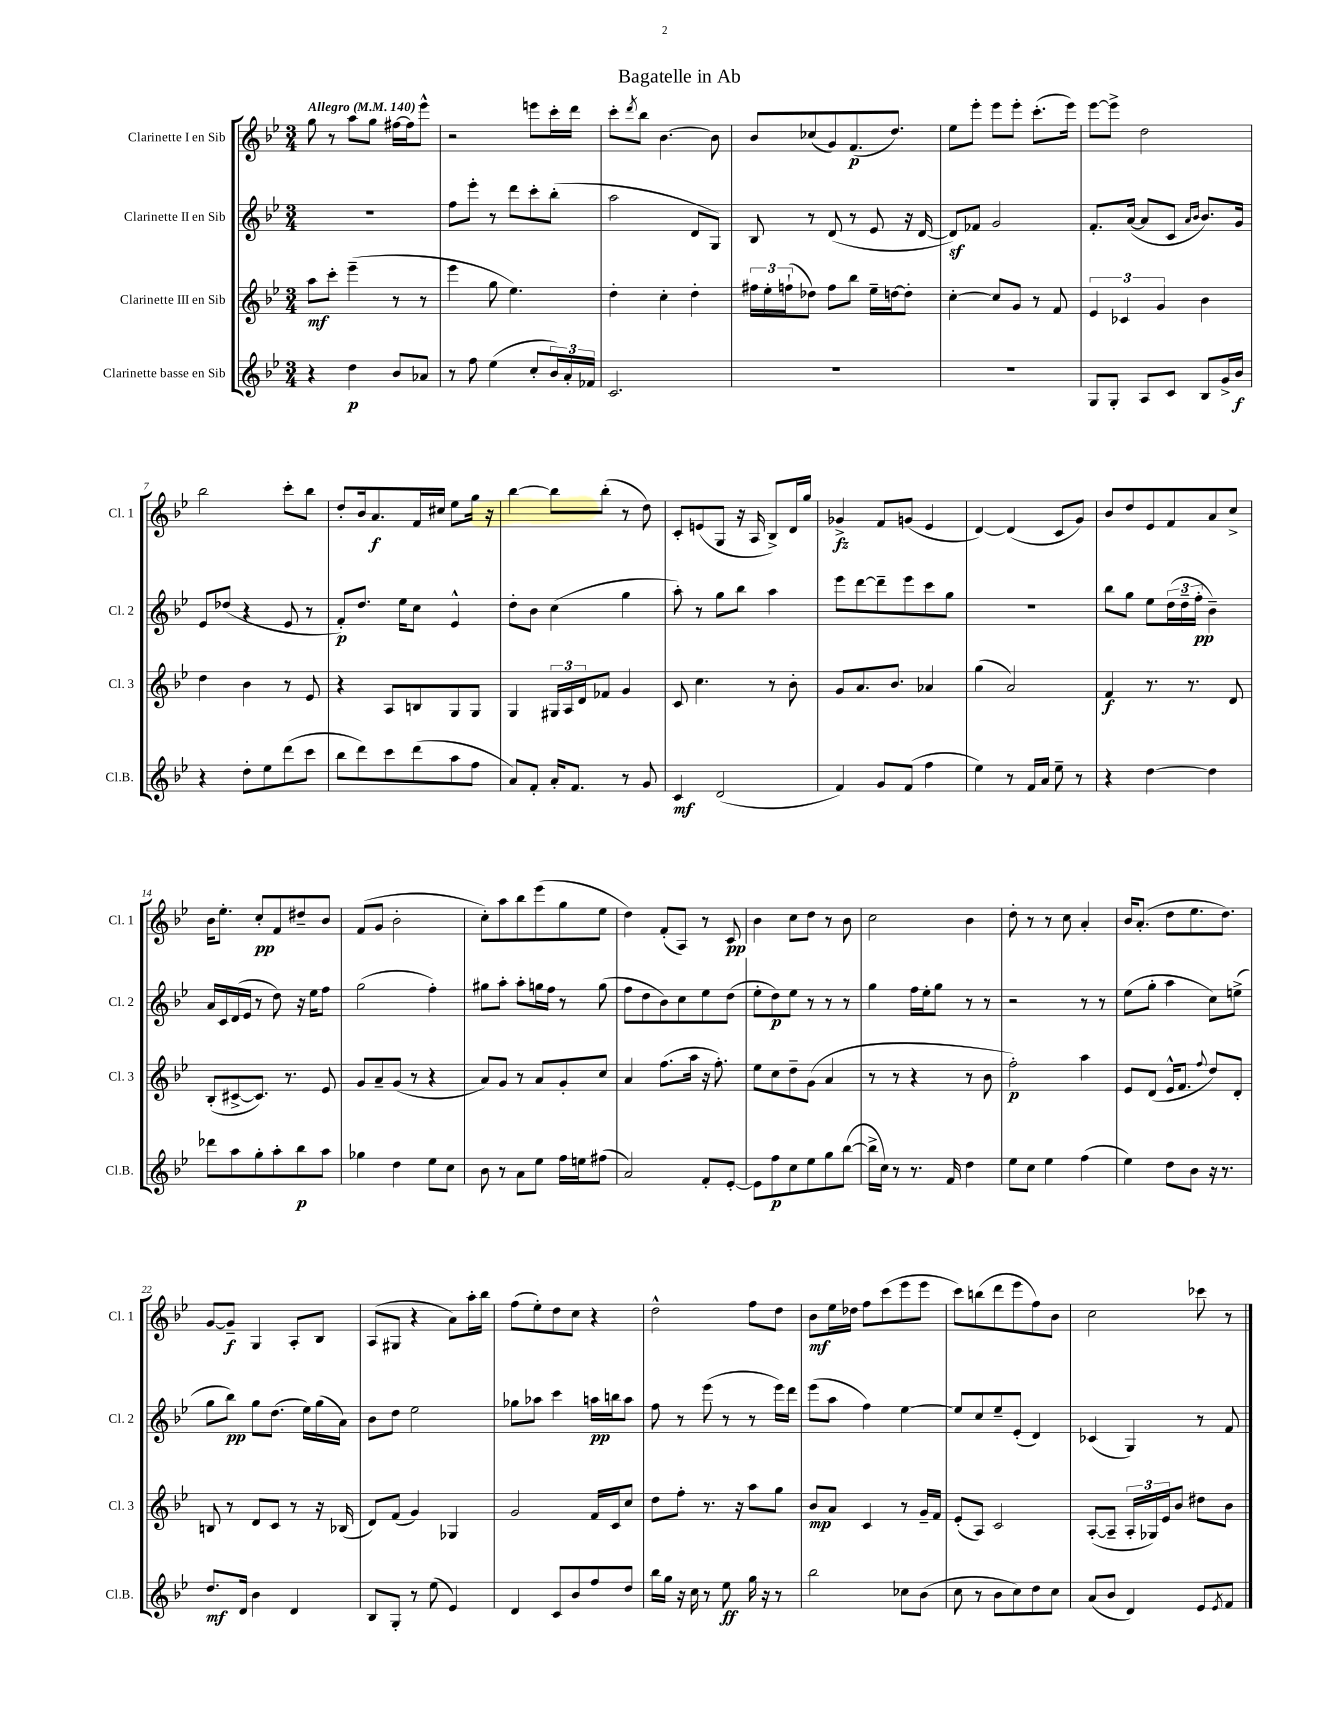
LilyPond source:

\header { title = "Bagatelle in Ab" }
<<
\new StaffGroup <<
\new Staff = "s0" \with { instrumentName = "Clarinette I en Sib" shortInstrumentName = "Cl. 1" } {
    \clef treble \key bes \major \numericTimeSignature \time 3/4 \tempo "Allegro" 4 = 140
    g''8 r8 a''8 g''8 fis''16~ fis''16 ees'''8-^ |
    r2 e'''8 c'''16-. d'''16 |
    c'''8-. \acciaccatura { d'''8 } bes''8 bes'4.~ bes'8 |
    bes'8 ces''8( g'8) f'8.\p( d''8.) |
    ees''8 ees'''8-. ees'''8 ees'''8-. c'''8.-.( ees'''16) |
    ees'''8~ ees'''8-> d''2 |
    bes''2 c'''8-. bes''8 |
    d''8-. bes'16 a'8.\f f'16 cis''16 ees''8 g''16 r16 |
    bes''4~ bes''8 bes''8-.( r8 d''8) |
    c'8-. e'8( g8 r16 a16 bes8->) d'16 g''16 |
    ges'4->\fz f'8 g'8( ees'4 |
    d'4~) d'4( c'8 g'8) |
    bes'8 d''8 ees'8 f'8 a'8 c''8-> |
    bes'16 ees''8.-. c''8-.\pp f'8 dis''8-- bes'8 |
    f'8( g'8 bes'2-. |
    c''8-.) a''8 bes''8 ees'''8( g''8 ees''8 |
    d''4) f'8-.( a8) r8 c'8\pp |
    bes'4 c''8 d''8 r8 bes'8 |
    c''2 bes'4 |
    d''8-. r8 r8 c''8 a'4-. |
    bes'16 a'8.-.( d''8 ees''8. d''8.) |
    g'8~ g'8--\f g4 a8-. bes8 |
    a8( gis8 r4 a'8) a''16-. bes''16 |
    f''8( ees''8-.) d''8 c''8 r4 |
    d''2-^ f''8 d''8 |
    bes'8\mf ees''16 des''16 f''8 c'''8( ees'''8 ees'''8 |
    c'''8) b''8( d'''8 ees'''8 f''8) bes'8 |
    c''2 ces'''8 r8 \bar "|." |
}
\new Staff = "s1" \with { instrumentName = "Clarinette II en Sib" shortInstrumentName = "Cl. 2" } {
    \clef treble \key bes \major \numericTimeSignature \time 3/4
    R2. |
    f''8 ees'''8-. r8 d'''8 c'''8-. bes''8-.( |
    a''2 d'8 g8) |
    bes8 r8 d'8( r8 ees'8 r16 d'16~ |
    d'8\sf) fes'8 g'2 |
    f'8.-. a'16~( a'8 c'8 \grace { a'16 bes'16 } bes'8.) g'16 |
    ees'8 des''8( r4 ees'8 r8 |
    f'8-.\p) d''8. ees''16 c''8 ees'4-^ |
    d''8-. bes'8 c''4( g''4 |
    a''8-.) r8 g''8 bes''8 a''4 |
    ees'''8 d'''8~ d'''8-- ees'''8 c'''8 g''8 |
    R2. |
    bes''8 g''8 ees''8 \tuplet 3/2 { d''16( d''16-- f''16-.\pp } bes'4--) |
    a'16 c'16 d'16( ees'16 r8 d''8) r16 ees''16 f''8 |
    g''2( f''4-.) |
    gis''8 a''8-. a''8-. g''16 f''16 r8 g''8( |
    f''8 d''8 bes'8) c''8 ees''8 d''8( |
    ees''8-. d''8\p) ees''8 r8 r8 r8 |
    g''4 f''16 ees''16-. g''8 r8 r8 |
    r2 r8 r8 |
    ees''8( g''8-. a''4 c''8) e''8->( |
    g''8 bes''8\pp) g''8 d''8.( ees''16) g''16( a'16) |
    bes'8 d''8 ees''2 |
    ges''8 aes''8 c'''4 a''16\pp b''16 a''8 |
    f''8 r8 ees'''8( r8 r8 ees'''16) d'''16 |
    ees'''8( a''8 f''4) ees''4~ |
    ees''8 c''8 ees''8-- ees'8-.( d'4) |
    ces'4( g4) r8 f'8 \bar "|." |
}
\new Staff = "s2" \with { instrumentName = "Clarinette III en Sib" shortInstrumentName = "Cl. 3" } {
    \clef treble \key bes \major \numericTimeSignature \time 3/4
    a''8\mf c'''8-. ees'''4--( r8 r8 |
    ees'''4 g''8 ees''4.) |
    d''4-. c''4-. d''4-. |
    \tuplet 3/2 { fis''16 ees''16-. f''16-!( } des''8) f''8 bes''8 ees''16-- d''16~ d''8-. |
    c''4~-. c''8 g'8 r8 f'8 |
    \tuplet 3/2 { ees'4 ces'4 g'4 } bes'4 |
    d''4 bes'4 r8 ees'8 |
    r4 a8 b8 g8 g8 |
    g4 \tuplet 3/2 { gis16 a16 d'16 } fes'8 g'4 |
    c'8 c''4. r8 bes'8-. |
    g'8 a'8. bes'8. aes'4 |
    g''4( a'2) |
    f'4\f r8. r8. d'8 |
    bes8-.( cis'8~-> cis'8.) r8. ees'8 |
    g'8 a'8-- g'8( r8 r4 |
    a'8) g'8 r8 a'8 g'8-. c''8 |
    a'4 f''8.( a''16 r16 f''8.-.) |
    ees''8 c''8 d''8-- g'8( a'4 |
    r8 r8 r4 r8 bes'8 |
    f''2-.\p) a''4 |
    ees'8 d'8( ees'16-^ f'8. \appoggiatura { f''8 } d''8) d'8-. |
    b8 r8 d'8 c'8 r8 r16 bes16( |
    d'8) f'8( g'4) ges4 |
    g'2 f'16 c'16 c''8 |
    d''8 f''8-. r8. r16 a''8 g''8 |
    bes'8\mp a'8 c'4 r8 g'16-- f'16 |
    ees'8-.( a8) c'2 |
    a8~-.( a8-- \tuplet 3/2 { a16-. ges16) ees'16 } bes'8 dis''8 bes'8 \bar "|." |
}
\new Staff = "s3" \with { instrumentName = "Clarinette basse en Sib" shortInstrumentName = "Cl.B." } {
    \clef treble \key bes \major \numericTimeSignature \time 3/4
    r4 d''4\p bes'8 aes'8 |
    r8 f''8 ees''4( c''8-. \tuplet 3/2 { bes'16) a'16-. fes'16 } |
    c'2. |
    r2. |
    R2. |
    g8 g8-. a8 c'8 bes8 g'16-> bes'16\f |
    r4 d''8-. ees''8 d'''8( c'''8 |
    bes''8 d'''8) c'''8 d'''8( a''8 f''8 |
    a'8) f'8-. a'16-. f'8. r8 g'8 |
    c'4\mf d'2( |
    f'4) g'8 f'8( f''4 |
    ees''4) r8 f'16 a'16 ees''8-- r8 |
    r4 d''4~ d''4 |
    des'''8 a''8 g''8-. a''8-. bes''8\p a''8 |
    ges''4 d''4 ees''8 c''8 |
    bes'8 r8 a'8 ees''8 f''16 e''16 fis''8( |
    a'2) f'8-. ees'8~-. |
    ees'8 f''8\p c''8 ees''8 g''8 bes''8~( |
    bes''16-> c''16) r8 r8. f'16 d''4 |
    ees''8 c''8 ees''4 f''4( |
    ees''4) d''8 bes'8 r16 r8. |
    d''8.\mf d'16 bes'4 d'4 |
    bes8 g8-. r8 ees''8( ees'4) |
    d'4 c'8 bes'8 f''8 d''8 |
    bes''16 g''16 r16 c''16 r8 ees''8\ff g''16 r16 r8 |
    bes''2 ces''8 bes'8( |
    c''8 r8 bes'8 c''8) d''8 c''8 |
    a'8( bes'8 d'4) ees'8 \acciaccatura { ees'8 } f'8 \bar "|." |
}
>>
>>
